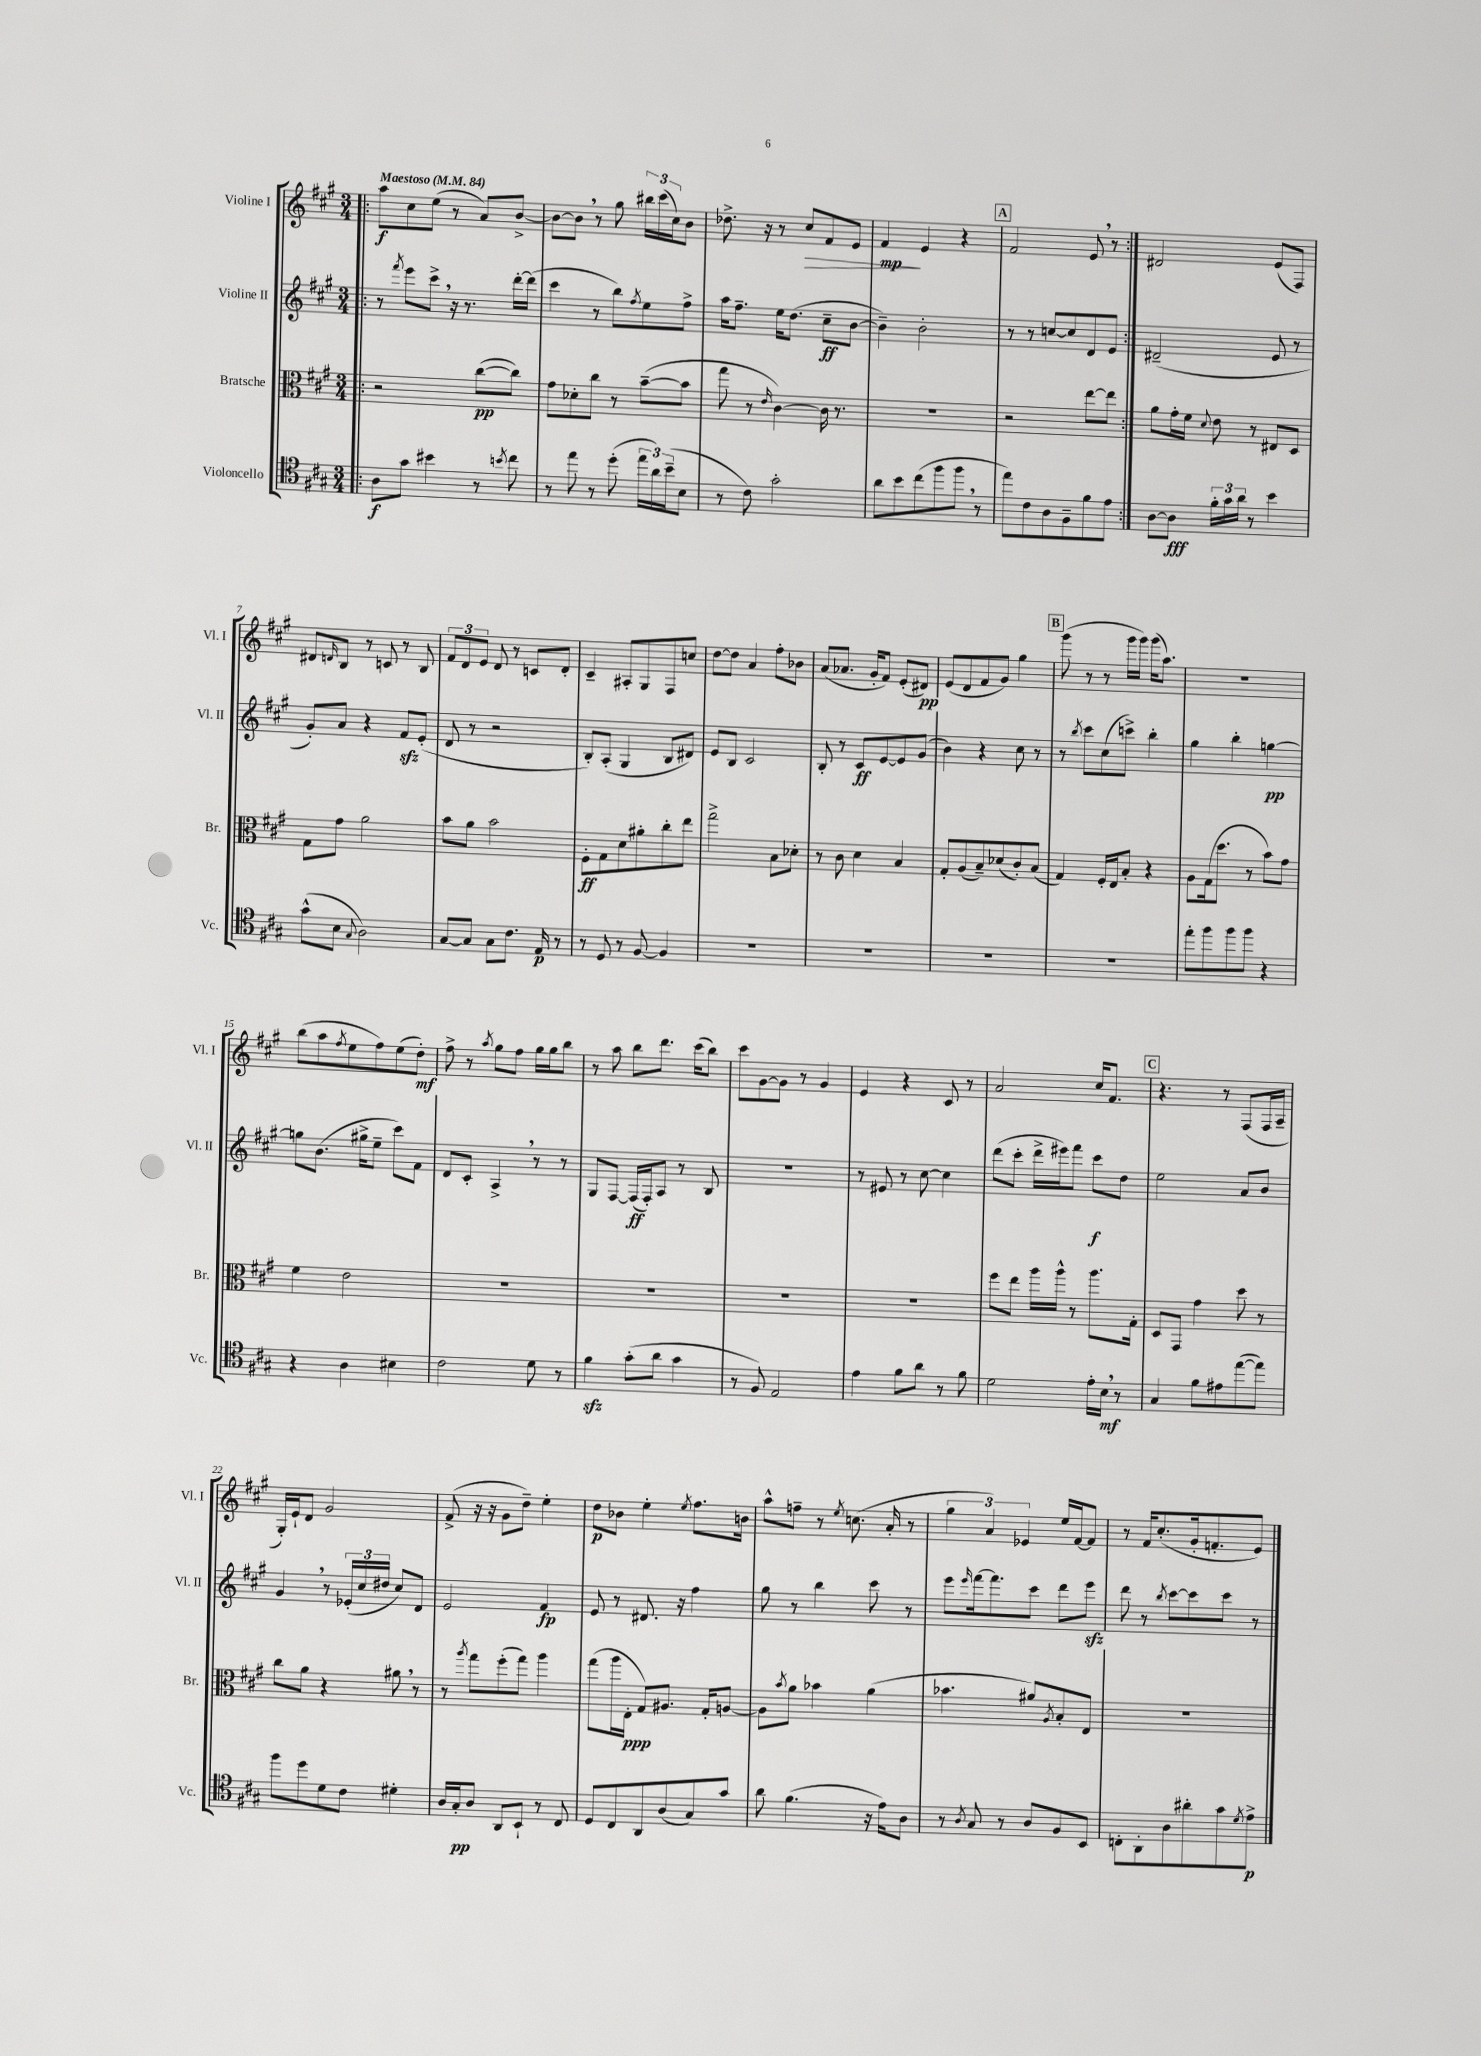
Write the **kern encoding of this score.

**kern	**dynam	**kern	**dynam	**kern	**dynam	**kern	**dynam
*part4	*part4	*part3	*part3	*part2	*part2	*part1	*part1
*staff4	*staff4	*staff3	*staff3	*staff2	*staff2	*staff1	*staff1
*I"Violoncello	*	*I"Bratsche	*	*I"Violine II	*	*I"Violine I	*
*I'Vc.	*	*I'Br.	*	*I'Vl. II	*	*I'Vl. I	*
*clefC4	*	*clefC3	*	*clefG2	*	*clefG2	*
*k[f#c#g#]	*	*k[f#c#g#]	*	*k[f#c#g#]	*	*k[f#c#g#]	*
*M3/4	*	*M3/4	*	*M3/4	*	*M3/4	*
*MM84	*	*MM84	*	*MM84	*	*MM84	*
=1!|:	=1!|:	=1!|:	=1!|:	=1!|:	=1!|:	=1!|:	=1!|:
!	!	!	!	!	!	!LO:TX:a:B:t=Maestoso	!
8A\L	f	2r	.	8r	.	8aa\L	f
.	.	.	.	8qfff#/	.	.	.
8g#\J	.	.	.	8eee\L	.	8cc#\	.
4b#X\	.	.	.	8ccc#^,\J	.	(8ee\J	.
.	.	.	.	16r	.	8r	.
.	.	.	.	8.r	.	.	.
8r	.	([8cc#\L	pp	.	.	8a/L)	.
8qbn/	.	.	.	.	.	.	.
8cc#\	.	8cc#\J])	.	[16ddd'\LL	.	[8b^/J	.
.	.	.	.	(16ddd\JJ]	.	.	.
=2	=2	=2	=2	=2	=2	=2	=2
8r	.	8g#\L	.	4ccc#\	.	8b\L_	.
8ee\	.	8d-X'\	.	.	.	8b,\J]	.
8r	.	8cc#\J	.	8r	.	8r	.
(8dd'\	.	8r	.	8bb\L)	.	8gg#\	.
.	.	.	.	8qff#/	.	.	.
24ee\LL	.	([8b~\L	.	8ee\	.	24bb#X\LL	.
24a\)	.	.	.	.	.	(24ccc#\	.
(24b~\J	.	.	.	.	.	24cc#\J)	.
8B\J	.	8b\J]	.	8ff#^\J	.	8b\J	.
=3	=3	=3	=3	=3	=3	=3	=3
8r	.	8gg#\	.	16aa\KL	.	8.dd-X^\	.
.	.	.	.	8.ff#~\J	.	.	.
8c#\)	.	8r	.	.	.	.	.
.	.	.	.	.	.	16r	.
.	.	16qqe/	.	.	.	.	.
2g#'\	.	[4c#\)	.	16ee\KL	.	8r	.
.	.	.	.	(8.dd\J	.	.	.
!	!	!	!	!	!	!	!LO:HP:b
.	.	.	.	.	.	8cc#/L	>
.	.	16c#\]	.	8cc#~\L	ff	8f#/	.
.	.	8.r	.	.	.	.	.
.	.	.	.	[8b\J	.	8e/J	.
=4	=4	=4	=4	=4	=4	=4	=4
8a\L	.	2.r	.	4b~\])	.	4f#/	mp
8b\	.	.	.	.	.	.	.
(8cc#\	.	.	.	2b'\	.	4e/	]
8ff#\	.	.	.	.	.	.	.
8ff#,\J	.	.	.	.	.	4r	.
8r	.	.	.	.	.	.	.
!!LO:REH:place=s1:t=A
=5	=5	=5	=5	=5	=5	=5	=5
8ee\L)	.	2r	.	8r	.	2f#/	.
8c#\	.	.	.	8r	.	.	.
8A\	.	.	.	[8ccn/L	.	.	.
8F#~\	.	.	.	8cc/]	.	.	.
8f#\	.	[8ee\L	.	8d/	.	8e,/	.
8e\J	.	8ee\J]	.	8e/J	.	8r	.
=6:|!	=6:|!	=6:|!	=6:|!	=6:|!	=6:|!	=6:|!	=6:|!
[8A\L	.	8a\L	.	(2d#X~/	.	2d#X/	.
8A\J]	fff	16g#'\L	.	.	.	.	.
.	.	16f#\JJ	.	.	.	.	.
.	.	8qqd/	.	.	.	.	.
24f#'\LL	.	8e\	.	.	.	.	.
24g#\	.	.	.	.	.	.	.
24a\JJ	.	.	.	.	.	.	.
8r	.	8r	.	.	.	.	.
4b\	.	8E#X/L	.	8e/	.	(8e/L	.
.	.	8D/J	.	8r	.	8F#/J)	.
!!LO:LB:g=z
=7	=7	=7	=7	=7	=7	=7	=7
(8g#^^\L	.	8G#\L	.	8g#'/L)	.	8d#X/L	.
.	.	.	.	.	.	16qqdn/	.
8B\J	.	8g#\J	.	8a/J	.	8B/J	.
8qqG#/	.	.	.	.	.	.	.
2A\)	.	2a\	.	4r	.	8r	.
.	.	.	.	.	.	8cn/	.
.	.	.	.	8f#zz/L	.	8r	.
.	.	.	.	(8e'/J	.	8B/	.
=8	=8	=8	=8	=8	=8	=8	=8
[8G#/L	.	8b\L	.	8d/	.	12f#/L	.
.	.	.	.	.	.	12d/	.
8G#/J]	.	8a\J	.	8r	.	.	.
.	.	.	.	.	.	12e/J	.
8G#\L	.	2b\	.	2r	.	8d/	.
8.c#\J	.	.	.	.	.	8r	.
.	.	.	.	.	.	8cn/L	.
16E/	p	.	.	.	.	.	.
8r	.	.	.	.	.	8d'/J	.
=9	=9	=9	=9	=9	=9	=9	=9
8r	.	8F#'\L	ff	8B'/L)	.	4c#~/	.
8D/	.	8G#\	.	(8A'/J	.	.	.
8r	.	8d\	.	4G#/	.	8A#X'/L	.
[8F#/	.	8a#X'\	.	.	.	8G#/	.
4F#/]	.	8cc#'\	.	8B/L	.	8F#/	.
.	.	8ee\J	.	8d#X/J)	.	8ccn/J	.
=10	=10	=10	=10	=10	=10	=10	=10
2.r	.	2gg#^\	.	8e/L	.	[8dd\L	.
.	.	.	.	8B/J	.	8dd\J]	.
.	.	.	.	2c#/	.	4a/	.
.	.	8B\L	.	.	.	8ff#'\L	.
.	.	8d-X'\J	.	.	.	8b-X\J	.
=11	=11	=11	=11	=11	=11	=11	=11
2.r	.	8r	.	8B'/	.	(8a/L	.
.	.	8c#\	.	8r	.	8.a-X/J	.
.	.	4d\	.	8c#/L	ff	.	.
.	.	.	.	.	.	16g#'/KL	.
.	.	.	.	[8e/	.	8f#/J)	.
.	.	4B/	.	8e/]	.	(8e'/L	.
.	.	.	.	(8g#/J	.	8d#X/J)	pp
=12	=12	=12	=12	=12	=12	=12	=12
2.r	.	8G#'/L	.	4b\)	.	(8e/L	.
.	.	(8A/	.	.	.	8d/	.
.	.	8B~/)	.	4r	.	8f#/	.
.	.	(8d-X/	.	.	.	8g#/J)	.
.	.	8c#'/)	.	8cc#\	.	4gg#\	.
.	.	(8B/J	.	8r	.	.	.
!!LO:REH:place=s1:t=B
=13	=13	=13	=13	=13	=13	=13	=13
2.r	.	4G#/)	.	8r	.	(8ggg#\	.
.	.	.	.	8qbb/	.	.	.
.	.	.	.	8ccc#\L	.	8r	.
.	.	16F#'/LL	.	(8cc#\	.	8r	.
.	.	16E/J	.	.	.	.	.
.	.	8B'/J	.	8cccn^\J)	.	16ggg#\LL	.
.	.	.	.	.	.	16ggg#\JJ)	.
.	.	4r	.	4bb'\	.	(16ggg#\KL	.
.	.	.	.	.	.	8.aa\J)	.
=14	=14	=14	=14	=14	=14	=14	=14
8ee'\L	.	8A\L	.	4gg#\	.	2.r	.
8ff#\	.	(16G#\k	.	.	.	.	.
.	.	8.dd\J	.	.	.	.	.
8ff#\	.	.	.	4bb'\	.	.	.
8ff#\J	.	8r	.	.	.	.	.
4r	.	8b\L)	.	[4ggn\	pp	.	.
.	.	8g#\J	.	.	.	.	.
!!LO:LB:g=z
=15	=15	=15	=15	=15	=15	=15	=15
4r	.	4f#\	.	8ggn\L]	.	(8bb\L	.
.	.	.	.	(8.b\J	.	8aa\	.
.	.	.	.	.	.	8qff#/	.
4A\	.	2e\	.	.	.	8ee\	.
.	.	.	.	16gg#X^\KL	.	.	.
.	.	.	.	8ee~\J	.	8ff#\)	.
4B#X\	.	.	.	8ccc#\L)	.	(8ee\	.
.	.	.	.	8f#\J	.	8dd'\J)	mf
=16	=16	=16	=16	=16	=16	=16	=16
2c#\	.	2.r	.	8d/L	.	8ff#^\	.
.	.	.	.	8c#'/J	.	8r	.
.	.	.	.	.	.	8qaa/	.
.	.	.	.	4A^,/	.	8gg#\L	.
.	.	.	.	.	.	8ff#\J	.
8d\	.	.	.	8r	.	16gg#\LL	.
.	.	.	.	.	.	16gg#\J	.
8r	.	.	.	8r	.	8bb\J	.
=17	=17	=17	=17	=17	=17	=17	=17
4f#zz\	.	2.r	.	8G#/L	.	8r	.
.	.	.	.	[8F#/J	.	8aa\	.
(8g#'\L	.	.	.	(16F#/LL]	ff	8bb\L	.
.	.	.	.	16F#'/J)	.	.	.
8a\J	.	.	.	8A/J	.	8.ddd\J	.
4g#\	.	.	.	8r	.	.	.
.	.	.	.	.	.	(16ccc#\KL	.
.	.	.	.	8B/	.	8bb\J)	.
=18	=18	=18	=18	=18	=18	=18	=18
8r	.	2.r	.	2.r	.	8ccc#\L	.
8F#/)	.	.	.	.	.	[8g#\	.
2E/	.	.	.	.	.	8g#\J]	.
.	.	.	.	.	.	8r	.
.	.	.	.	.	.	4g#/	.
=19	=19	=19	=19	=19	=19	=19	=19
4e\	.	2.r	.	8r	.	4e/	.
.	.	.	.	8e#X/	.	.	.
8f#\L	.	.	.	8r	.	4r	.
8a\J	.	.	.	[8cc#\	.	.	.
8r	.	.	.	4cc#\]	.	8c#/	.
8f#\	.	.	.	.	.	8r	.
=20	=20	=20	=20	=20	=20	=20	=20
2d\	.	8ff#\L	.	(8ddd\L	.	2a/	.
.	.	8ee\J	.	8ccc#'\J	.	.	.
.	.	16aa\LL	.	16ddd^\LL	.	.	.
.	.	16aa^^\JJ	.	16eee#X\J)	.	.	.
.	.	8r	.	8fff#\J	.	.	.
16e'\LL	.	8.aa\L	.	8ccc#\L	f	16cc#/KL	.
16B,\JJ	mf	.	.	.	.	8.f#/J	.
8r	.	.	.	8dd\J	.	.	.
.	.	16G#'\Jk	.	.	.	.	.
!!LO:REH:place=s1:t=C
=21	=21	=21	=21	=21	=21	=21	=21
4G#/	.	8D/L	.	2ee\	.	4.r	.
.	.	8GG#/J	.	.	.	.	.
8f#\L	.	4g#\	.	.	.	.	.
8e#X\	.	.	.	.	.	8r	.
([8ee\	.	8dd\	.	8a/L	.	(8F#/L	.
8ee\J])	.	8r	.	8b/J	.	16F#/L	.
.	.	.	.	.	.	16A~/JJ	.
!!LO:LB:g=z
=22	=22	=22	=22	=22	=22	=22	=22
8ff#\L	.	8cc#\L	.	4g#,/	.	16G#'/LL)	.
.	.	.	.	.	.	16e`/J	.
8dd\	.	8a\J	.	.	.	8d/J	.
8d\	.	4r	.	8r	.	2g#/	.
8c#\J	.	.	.	(24e-X'/LL	.	.	.
.	.	.	.	24cc#/	.	.	.
.	.	.	.	24dd#X/JJ	.	.	.
4d#X'\	.	8a#X,\	.	8cc#/L)	.	.	.
.	.	8r	.	8d/J	.	.	.
=23	=23	=23	=23	=23	=23	=23	=23
16A/LL	.	8r	.	2e/	.	(8f#^/	.
16G#'/J	pp	.	.	.	.	.	.
.	.	8qaa/	.	.	.	.	.
8A/J	.	8gg#\L	.	.	.	16r	.
.	.	.	.	.	.	16r	.
8AA/L	.	(8ff#'\	.	.	.	8g#\L	.
8BB`/J	.	8gg#\J)	.	.	.	8dd~\J)	.
8r	.	4aa\	.	4f#/	fp	4ee'\	.
8C#/	.	.	.	.	.	.	.
=24	=24	=24	=24	=24	=24	=24	=24
8D/L	.	(8gg#\L	.	8e/	.	8dd\L	p
8C#/	.	16aa\L	.	8r	.	8b-X\J	.
.	.	16E'\JJ	ppp	.	.	.	.
8AA/	.	8G#/L)	.	8.d#X/	.	4ee'\	.
(8A/	.	8.A#X/J	.	.	.	.	.
.	.	.	.	16r	.	.	.
.	.	.	.	.	.	8qee/	.
8G#/)	.	.	.	4ff#\	.	8.ff#\L	.
.	.	16G#'/KL	.	.	.	.	.
8g#/J	.	[8An/J	.	.	.	.	.
.	.	.	.	.	.	16bn\Jk	.
=25	=25	=25	=25	=25	=25	=25	=25
8a\	.	8A\L]	.	8gg#\	.	8aa^^\L	.
.	.	8qb/	.	.	.	.	.
(4.f#\	.	8a\J	.	8r	.	8ffn~\J	.
.	.	4b-X\	.	4bb\	.	8r	.
.	.	.	.	.	.	8qee/	.
.	.	.	.	.	.	(8.ccn\	.
16r	.	(4a\	.	8ccc#\	.	.	.
16e\KL)	.	.	.	.	.	16a'/	.
8A\J	.	.	.	8r	.	8r	.
=26	=26	=26	=26	=26	=26	=26	=26
8r	.	4.b-X\	.	8eee\L	.	6gg#\	.
8qA/	.	.	.	16qqeee/	.	.	.
8G#/	.	.	.	[16fff#\k	.	.	.
.	.	.	.	.	.	6a/)	.
.	.	.	.	8.fff#\]	.	.	.
8r	.	.	.	.	.	.	.
.	.	.	.	.	.	6e-X/	.
8A/L	.	8a#X/L)	.	8ccc#\J	.	.	.
.	.	8qA/	.	.	.	.	.
8F#/	.	8B'/	.	8ddd\L	.	16ee/LL	.
.	.	.	.	.	.	[16f#/J	.
8BB/J	.	8E/J	.	8eeezz\J	.	8f#/J]	.
=27	=27	=27	=27	=27	=27	=27	=27
8Cn'\L	.	2.r	.	8ddd\	.	8r	.
8AA'\	.	.	.	8r	.	16f#/KL	.
.	.	.	.	.	.	(8.cc#'/	.
.	.	.	.	8qbb/	.	.	.
8A\	.	.	.	[8ccc#\L	.	.	.
8a#X'\	.	.	.	8ccc#\]	.	16g#'/k	.
.	.	.	.	.	.	8.fn'/	.
8g#\	.	.	.	8ccc#\J	.	.	.
8qd/	.	.	.	.	.	.	.
8e^\J	p	.	.	8r	.	8e/J)	.
==	==	==	==	==	==	==	==
*-	*-	*-	*-	*-	*-	*-	*-
